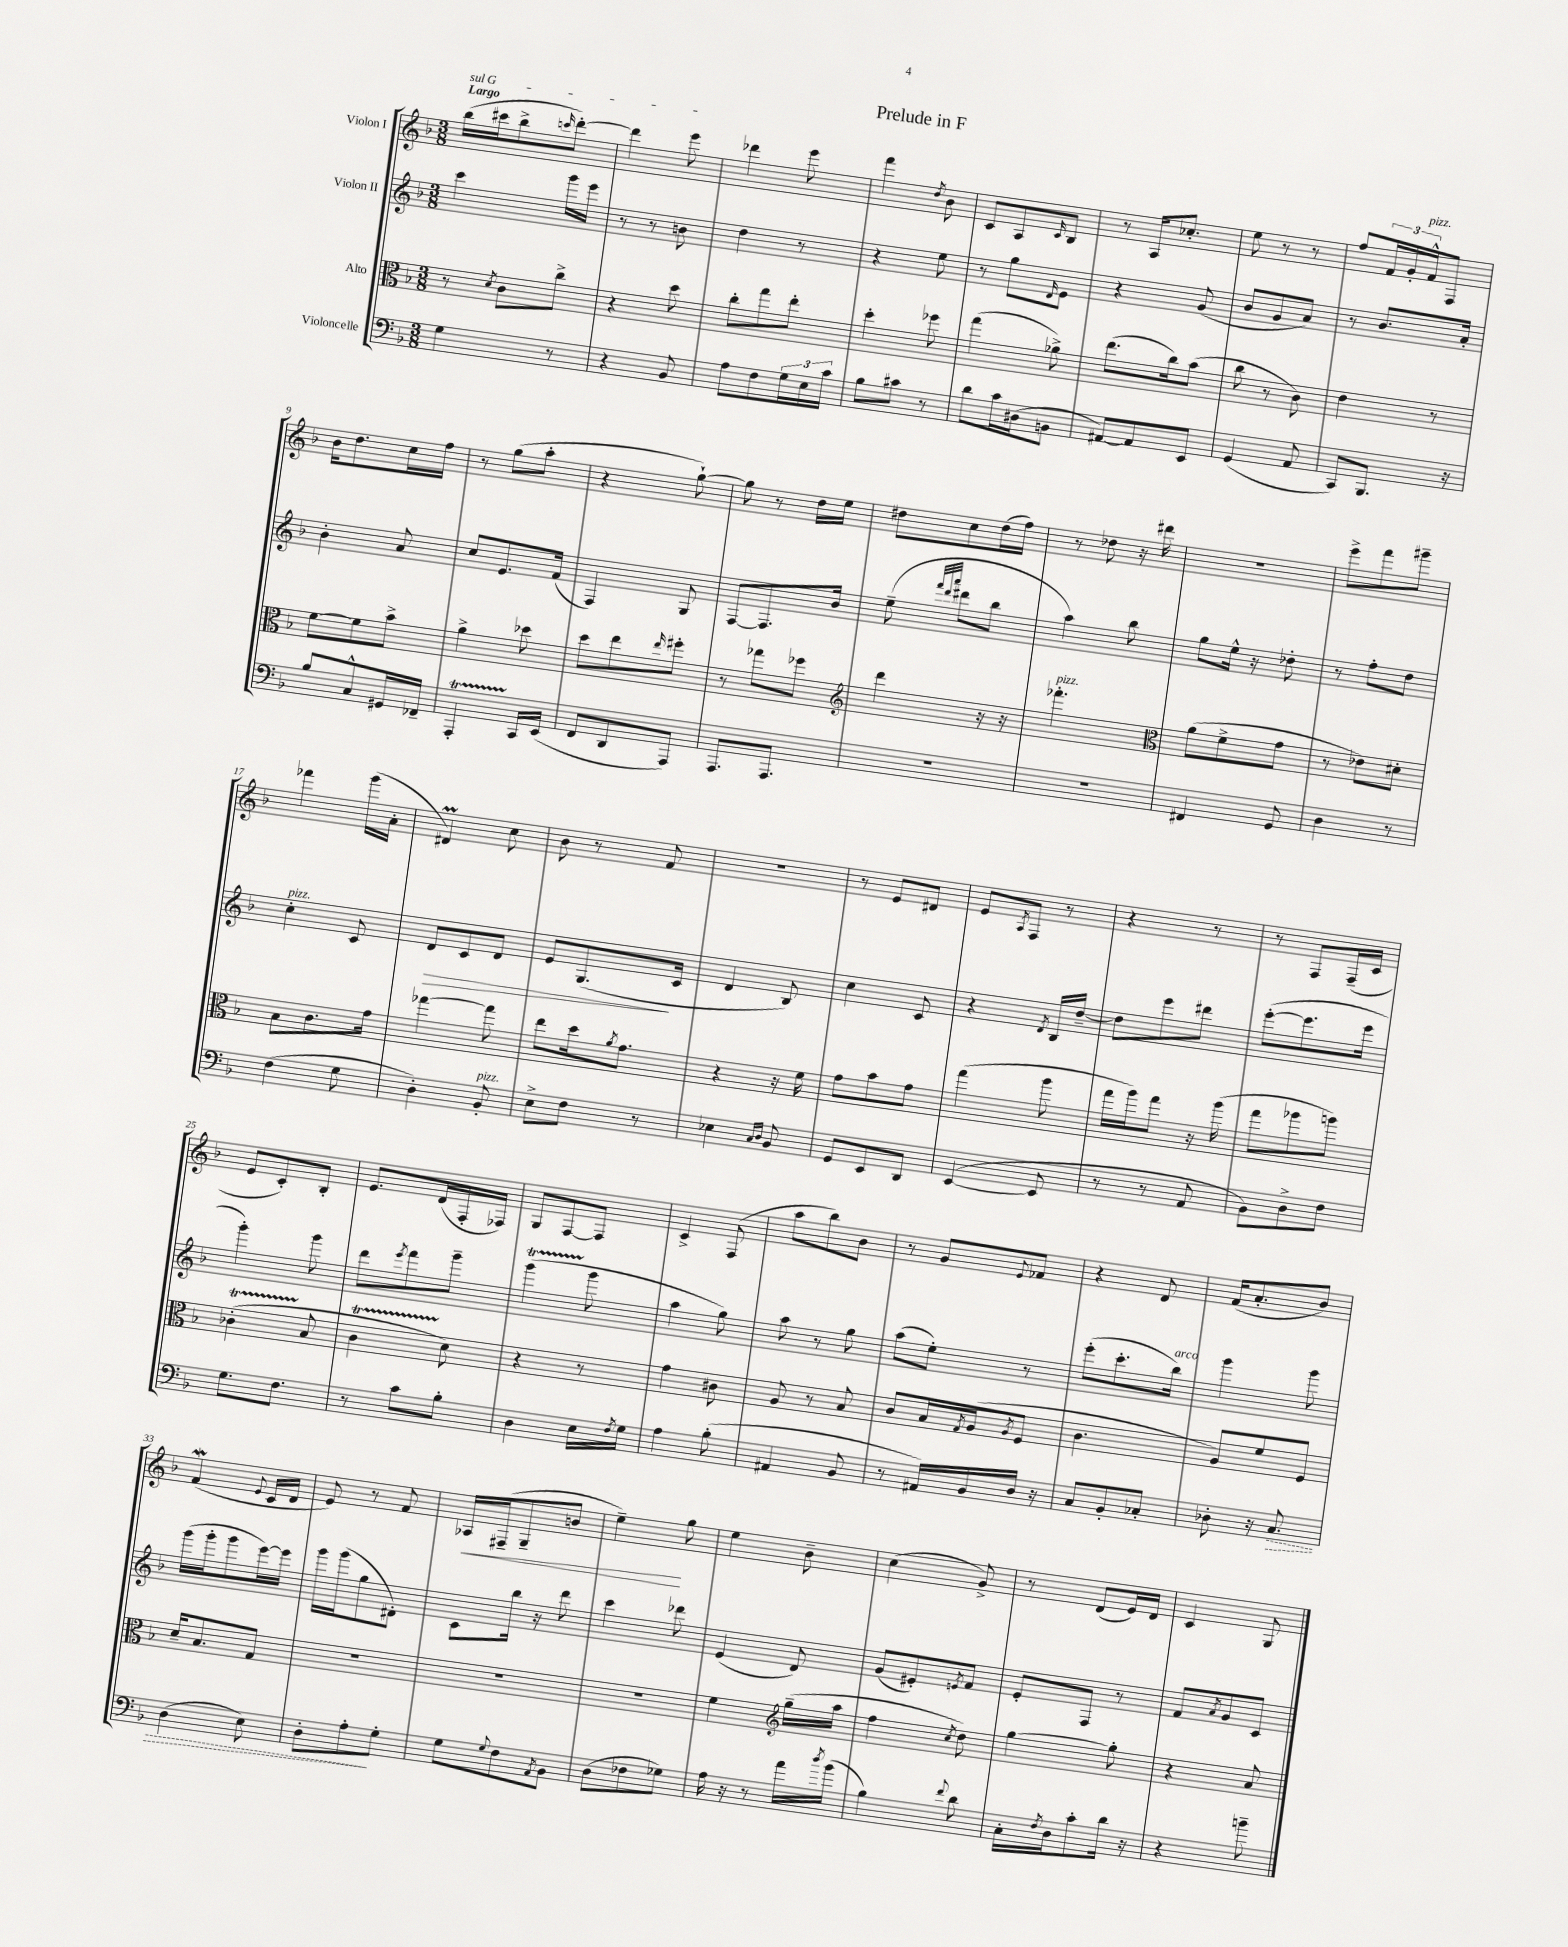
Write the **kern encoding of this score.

**kern	**dynam	**kern	**kern	**dynam	**kern	**dynam
*part4	*part4	*part3	*part2	*part2	*part1	*part1
*staff4	*staff4	*staff3	*staff2	*staff2	*staff1	*staff1
*I"Violoncelle	*	*I"Alto	*I"Violon II	*	*I"Violon I	*
*clefF4	*	*clefC3	*clefG2	*	*clefG2	*
*k[b-]	*	*k[b-]	*k[b-]	*	*k[b-]	*
*M3/8	*	*M3/8	*M3/8	*	*M3/8	*
=1	=1	=1	=1	=1	=1	=1
!	!	!	!	!	!LO:TX:a:B:t=Largo	!
!	!	!	!	!	!LO:TX:a:i:t=sul G	!
4G\	.	8r	4ccc\	.	(16bb-\LL	.
.	.	.	.	.	16ccc#X\J	.
.	.	8qd/	.	.	.	.
.	.	8c\L	.	.	8bb-^\	.
.	.	.	.	.	16qqcccn/	.
8r	.	8cc^\J	16ggg\LL	.	[8ddd'\J)	.
.	.	.	16eee\JJ	.	.	.
=2	=2	=2	=2	=2	=2	=2
4r	.	4r	8r	.	4ddd\]	.
.	.	.	8r	.	.	.
8BB-/	.	8dd\	8bn\	.	8eee\	.
=3	=3	=3	=3	=3	=3	=3
8A\L	.	8cc'\L	4dd\	.	4ddd-X\	.
8F\	.	8gg\	.	.	.	.
24G\L	.	8ee'\J	8r	.	8eee\	.
24E\	.	.	.	.	.	.
24c\JJ	.	.	.	.	.	.
=4	=4	=4	=4	=4	=4	=4
8B-\L	.	4dd'\	4r	.	4fff\	.
8c#X\J	.	.	.	.	.	.
.	.	.	.	.	8qdd/	.
8r	.	8ff-X\	8ee\	.	8b-\	.
=5	=5	=5	=5	=5	=5	=5
8d\L	.	(4gg\	8r	.	8c/L	.
16c\L	.	.	8gg\L	.	8A/	.
(16D#X\J	.	.	.	.	.	.
.	.	.	16qqd/	.	16qqc/	.
8BBn\J	.	8a-X^\)	8e\J	.	8B-/J	.
=6	=6	=6	=6	=6	=6	=6
[8AA#X/L)	.	(8.ee\L	4r	.	8r	.
8AA#/]	.	.	.	.	16A/KL	.
.	.	16cc\k)	.	.	8.cc-X'/J	.
8EE/J	.	(8b-\J	(8g/	.	.	.
=7	=7	=7	=7	=7	=7	=7
(4GG/	.	8cc\	8b-/L	.	8ee\	.
.	.	8r	8g/	.	8r	.
8AA/	.	8c\)	8a/J)	.	8r	.
=8	=8	=8	=8	=8	=8	=8
8CC/L)	.	4e\	8r	.	8ff/L	.
8.BBB-/J	.	.	8.b-/L	.	24f/L	.
.	.	.	.	.	24g'/	.
!	!	!	!	!	!LO:TX:a:i:t=pizz.	!
.	.	.	.	.	24f^^/J	.
.	.	8r	.	.	8F/J	.
16r	.	.	16a'/Jk	.	.	.
!!LO:LB:g=z
=9	=9	=9	=9	=9	=9	=9
8B-/L	.	[8f\L	4b-'\	.	16b-\KL	.
.	.	.	.	.	8.dd\	.
8C^^/	.	8f\]	.	.	.	.
16GG#X/L	.	8b-^\J	8a/	.	16cc\L	.
16FF-X~/JJ	.	.	.	.	16ff\JJ	.
=10	=10	=10	=10	=10	=10	=10
4AAAt'/	.	4a^\	8cc/L	.	8r	.
.	.	.	8.e/	.	(8gg\L	.
16CC/LL	.	8dd-X\	.	.	8aa'\J	.
(16EE/JJ	.	.	(16f/Jk	.	.	.
=11	=11	=11	=11	=11	=11	=11
8FF/L	.	8dd\L	4F/)	.	4r	.
8DD/	.	8ee\	.	.	.	.
.	.	16qqee/	.	.	.	.
8AAA/J)	.	8ff#X'\J	8G/	.	[8gg`\)	.
=12	=12	=12	=12	=12	=12	=12
8.AAA/L	.	8r	[8F/L	.	8gg\]	.
.	.	8gg-X\L	8.F/]	.	8r	.
8.AAA/J	.	.	.	.	.	.
.	.	8ff-X\J	.	.	16dd\LL	.
.	.	.	16b-/Jk	.	16ee\JJ	.
=13	=13	=13	=13	=13	=13	=13
*	*	*clefG2	*	*	*	*
4.r	.	4ddd\	(8ee~\	.	8dd#X\L	.
.	.	.	32qqfff/LLL	.	.	.
.	.	.	32qqddd/	.	.	.
.	.	.	32qqaaa/JJJ	.	.	.
.	.	.	8ddd#X\L	.	8cc\	.
.	.	16r	8bb-\J	.	(16dd#\L	.
.	.	16r	.	.	16ff\JJ)	.
=14	=14	=14	=14	=14	=14	=14
!	!	!LO:TX:a:i:t=pizz.	!	!	!	!
4.r	.	4.fff-X'\	4aa\)	.	8r	.
.	.	.	.	.	8dd-X\	.
.	.	.	8bb-\	.	16r	.
.	.	.	.	.	16ddd#X\	.
=15	=15	=15	=15	=15	=15	=15
*	*	*clefC3	*	*	*	*
4FF#X/	.	(8a\L	8gg\L	.	4.r	.
.	.	8f^\	16ee^^\Jk	.	.	.
.	.	.	16r	.	.	.
8GG/	.	8g\J	8dd-X'\	.	.	.
=16	=16	=16	=16	=16	=16	=16
4D\	.	8r	8r	.	8eee^\L	.
.	.	8e-X\L)	8ff'\L	.	8fff\	.
8r	.	8d#X'\J	8dd\J	.	8ggg#X~\J	.
!!LO:LB:g=z
=17	=17	=17	=17	=17	=17	=17
!	!	!	!LO:TX:a:i:t=pizz.	!	!	!
(4F\	.	8B-\L	4cc'\	.	4fff-X\	.
.	.	8.c\	.	.	.	.
8G\	.	.	8c/	.	(16ggg\LL	.
.	.	16g\Jk	.	.	16a'\JJ	.
=18	=18	=18	=18	=18	=18	=18
!	!	!	!	!LO:HP:b	!	!
4D'\)	.	[4gg-X\	8d/L	>	4d#Xm/)	.
.	.	.	8c/	.	.	.
!LO:TX:a:i:t=pizz.	!	!	!	!	!	!
8BB-'/	.	8gg-\]	8d/J	.	8cc\	.
=19	=19	=19	=19	=19	=19	=19
8E^\L	.	8ee\L	8e/L	.	8b-\	.
8F\J	.	16dd\k	(8.G/	.	8r	.
.	.	8qa/	.	.	.	.
.	.	8.g\J	.	.	.	.
8r	.	.	.	.	8f/	.
.	.	.	16c/Jk	]	.	.
=20	=20	=20	=20	=20	=20	=20
4E-X\	.	4r	4d/	.	4.r	.
16qqC/LL	.	.	.	.	.	.
16qqD/JJ	.	.	.	.	.	.
8BB-/	.	16r	8B-/)	.	.	.
.	.	16f\	.	.	.	.
=21	=21	=21	=21	=21	=21	=21
8GG/L	.	8g\L	4cc\	.	8r	.
8EE/	.	8b-\	.	.	8e/L	.
8DD/J	.	8g\J	8c/	.	8d#X/J	.
=22	=22	=22	=22	=22	=22	=22
([4EE/	.	(4gg\	4r	.	8e/L	.
.	.	.	.	.	8qA/	.
.	.	.	.	.	8F/J	.
.	.	.	8qd/	.	.	.
8EE/]	.	8aa\	16B-/LL	.	8r	.
.	.	.	[16dd~/JJ	.	.	.
=23	=23	=23	=23	=23	=23	=23
8r	.	16gg\LL	8dd\L]	.	4r	.
.	.	16aa\J)	.	.	.	.
8r	.	8gg\J	8eee\	.	.	.
8AA/	.	16r	8ddd#X\J	.	8r	.
.	.	(16aa\	.	.	.	.
=24	=24	=24	=24	=24	=24	=24
8BB-\L)	.	8gg\L	([8eee'\L	.	8r	.
8D^\	.	8aa-X\	8.eee\]	.	8F/L	.
8F\J	.	8aan\J)	.	.	(16F~/L	.
.	.	.	16eee\Jk	.	16c/JJ	.
!!LO:LB:g=z
=25	=25	=25	=25	=25	=25	=25
8.G\L	.	(4c-XT'\	4ggg'\)	.	8e/L	.
.	.	.	.	.	8c'/)	.
8.F\J	.	.	.	.	.	.
.	.	8B-/	8ggg\	.	8B-'/J	.
=26	=26	=26	=26	=26	=26	=26
8r	.	4cT\	8ddd\L	.	8.e/L	.
.	.	.	8qeee/	.	.	.
8c\L	.	.	8fff\	.	.	.
.	.	.	.	.	(16d/L	.
8B-'\J	.	8d\)	8ggg~\J	.	16F'/	.
.	.	.	.	.	16F-X/JJ)	.
=27	=27	=27	=27	=27	=27	=27
4D\	.	4r	(4gggT\	.	8G/L	.
.	.	.	.	.	[8F/	.
16E\LL	.	8r	8ggg\	.	8F/J]	.
8qF/	.	.	.	.	.	.
16G\JJ	.	.	.	.	.	.
=28	=28	=28	=28	=28	=28	=28
4A\	.	4g\	4aa\	.	4c^/	.
(8B-'\	.	8c#X\	8gg\)	.	(8F/	.
=29	=29	=29	=29	=29	=29	=29
4AA#X/	.	8A/	8aa\	.	8aa\L	.
.	.	8r	8r	.	8bb-\)	.
8BB-/	.	8B-/	8gg\	.	8b-\J	.
=30	=30	=30	=30	=30	=30	=30
8r	.	8c/L	(8aa\L	.	8r	.
16AA#X/LL)	.	16B-/L	8ee'\J)	.	8g/L	.
.	.	8qG/	.	.	.	.
16BB-/	.	(16A/J	.	.	.	.
.	.	8qA/	.	.	8qqe/	.
16D/JJ	.	8F/J	8r	.	8f-X/J	.
16r	.	.	.	.	.	.
=31	=31	=31	=31	=31	=31	=31
8C/L	.	4.c\	(8eee'\L	.	4r	.
8BB-'/	.	.	8.ccc'\	.	.	.
8C-X'/J	.	.	.	.	8d/	.
!	!	!	!LO:TX:a:i:t=arco	!	!	!
.	.	.	16bb-\Jk)	.	.	.
=32	=32	=32	=32	=32	=32	=32
8D-X'\	.	8A/L)	4ggg\	.	(16f/KL	.
.	.	.	.	.	8.a'/	.
16r	.	8f/	.	.	.	.
!	!LO:HP:b	!	!	!	!	!
8.C/	>	.	.	.	.	.
.	.	8F/J	8ggg\	.	8b-/J)	.
!!LO:LB:g=z
=33	=33	=33	=33	=33	=33	=33
(4D\	.	16d~/KL	(16ggg\LL	.	(4fw/	.
.	.	8.B-/	16ggg'\J	.	.	.
.	.	.	8ggg\	.	.	.
.	.	.	.	.	8qqe/	.
8E\)	.	8G/J	[16eee\L)	.	16c/LL	.
.	.	.	16eee\JJ]	.	16d/JJ	.
=34	=34	=34	=34	=34	=34	=34
8D'\L	.	4.r	16ggg\LL	.	8e/)	.
.	.	.	(16ggg\J	.	.	.
8A'\	.	.	8gg\	.	8r	.
8G'\J	]	.	8d#X'\J)	.	8f/	.
=35	=35	=35	=35	=35	=35	=35
!	!	!	!	!	!	!LO:HP:b
8G\L	.	4.r	8c\L	.	16A-X/LL	<
.	.	.	.	.	(16F#X~/J	.
8qqG/	.	.	.	.	.	.
8F\	.	.	16bb-\Jk	.	8G~/	.
.	.	.	16r	.	.	.
8qAA/	.	.	.	.	.	.
8BB-\J	.	.	8ddd\	.	8bn/J	.
=36	=36	=36	=36	=36	=36	=36
(8D\L	.	4.r	4ccc\	.	4ee~\)	.
8F-X\	.	.	.	.	.	.
8G-X\J)	.	.	8ddd-X\	.	8gg\	[
=37	=37	=37	=37	=37	=37	=37
16A\	.	4f\	(4e/	.	4ee\	.
16r	.	.	.	.	.	.
8r	.	.	.	.	.	.
*	*	*clefG2	*	*	*	*
16a\LL	.	(16gg~\LL	8d/)	.	8b-~\	.
8qdd/	.	.	.	.	.	.
(16b-\JJ	.	16aa\JJ	.	.	.	.
=38	=38	=38	=38	=38	=38	=38
4B-\)	.	4ff\	(8g/L	.	(4cc\	.
.	.	.	8e#X'/)	.	.	.
8qqf/	.	8qcc/	8qen/	.	.	.
8d\	.	8dd\)	8f/J	.	8g^/)	.
=39	=39	=39	=39	=39	=39	=39
16C'\LL	.	[4gg\	8e'/L	.	8r	.
8qF/	.	.	.	.	.	.
16D\J	.	.	.	.	.	.
8c'\	.	.	8F/J	.	(8d/L	.
16d\Jk	.	8gg'\]	8r	.	16e/L)	.
16r	.	.	.	.	16d/JJ	.
=40	=40	=40	=40	=40	=40	=40
4r	.	4r	8f/L	.	4c/	.
.	.	.	8qa/	.	.	.
.	.	.	8g/	.	.	.
8bn~\	.	8a/	8c/J	.	8G/	.
==	==	==	==	==	==	==
*-	*-	*-	*-	*-	*-	*-
